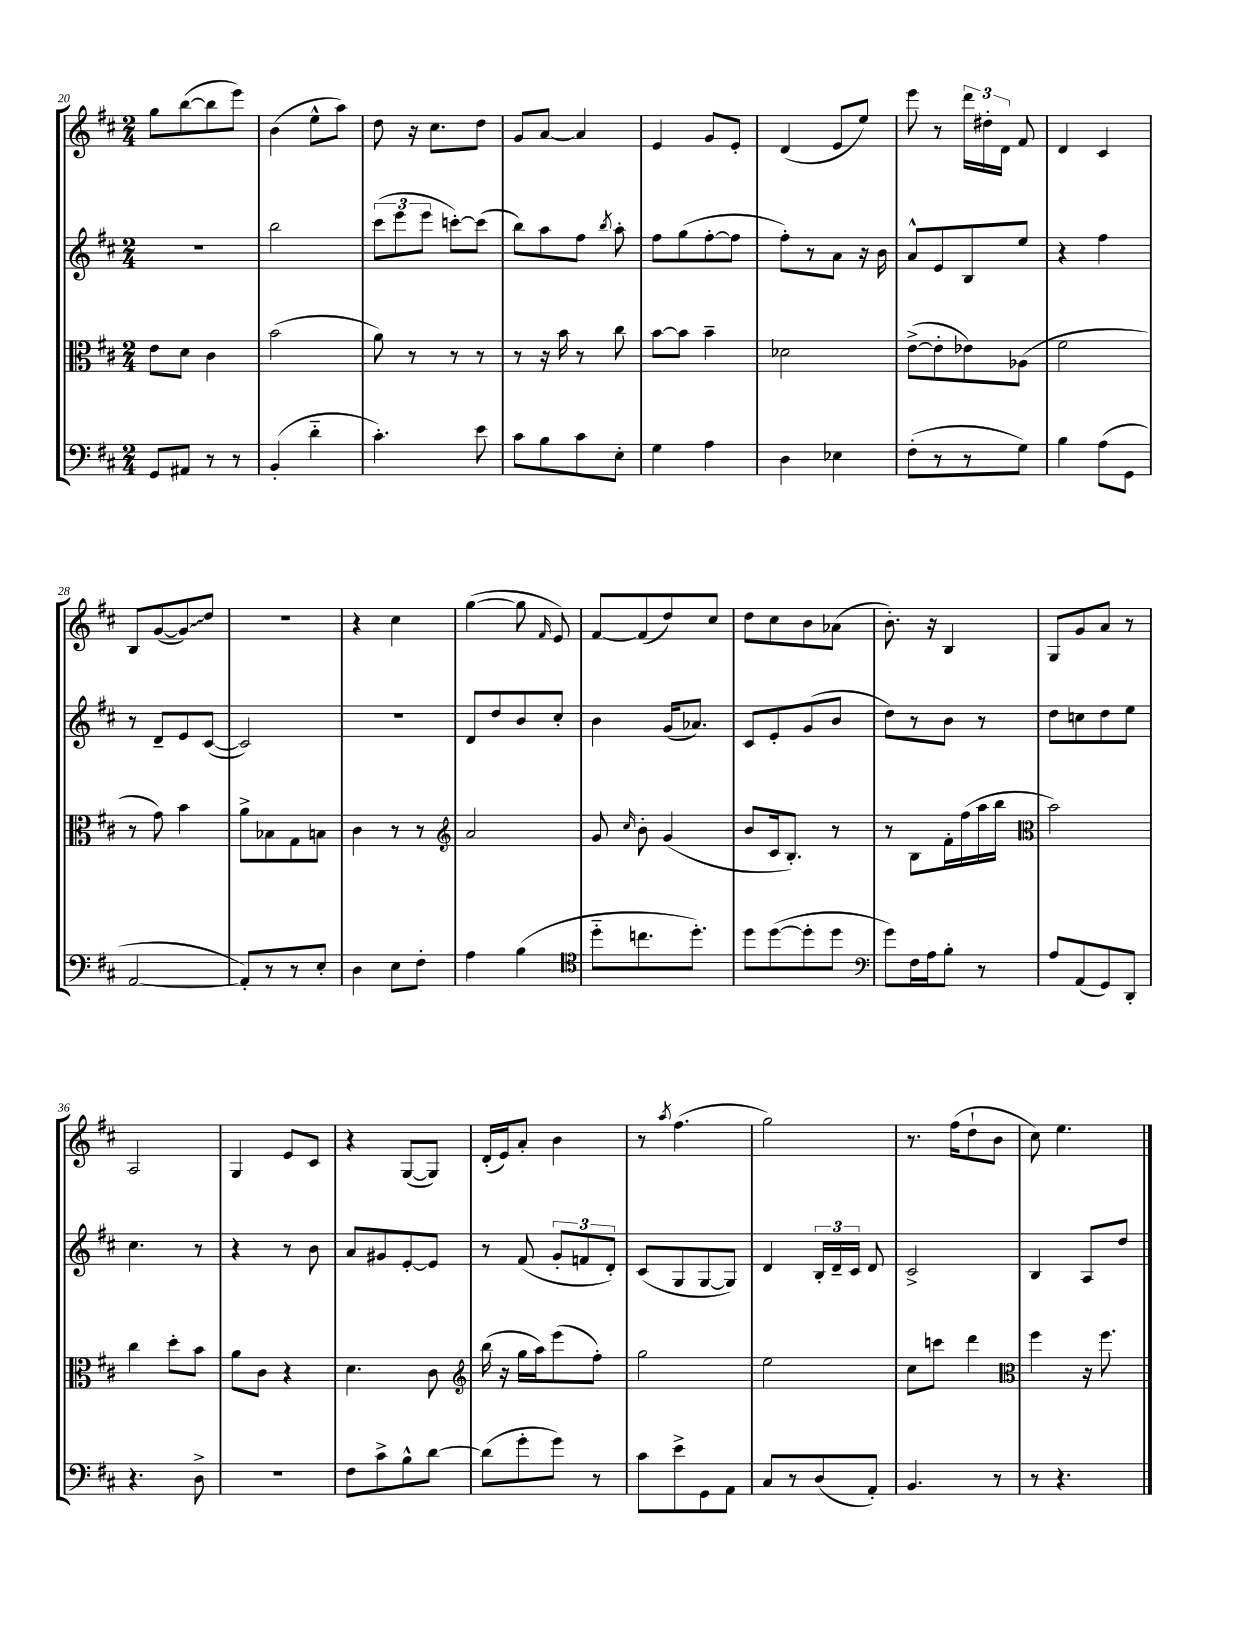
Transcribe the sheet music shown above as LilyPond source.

<<
\new StaffGroup <<
\new Staff = "s0" {
    \clef treble \key d \major \numericTimeSignature \time 2/4
    \autoBeamOff g''8[ b''8~( b''8 e'''8]) |
    b'4( e''8[-^ a''8]) |
    d''8 r16 cis''8.[ d''8] |
    g'8[ a'8]~ a'4 |
    e'4 g'8[ e'8]-. |
    d'4( e'8[ e''8]) |
    e'''8 r8 \tuplet 3/2 { d'''16[ dis''16-. d'16] } fis'8 |
    d'4 cis'4 |
    b8[ g'8~( \once \override Glissando.style = #'zigzag g'8\glissando) d''8] |
    R2 |
    r4 cis''4 |
    g''4~( g''8 \grace { fis'16 } e'8) |
    fis'8[~ fis'8( d''8) cis''8] |
    d''8[ cis''8 b'8 aes'8]( |
    b'8.-.) r16 b4 |
    g8[ g'8 a'8] r8 |
    a2 |
    g4 e'8[ cis'8] |
    r4 g8[~( g8]) |
    d'16[-.( e'16) a'8]-. b'4 |
    r8 \acciaccatura { a''8 } fis''4.( |
    g''2) |
    r8. fis''16[( d''8-! b'8] |
    cis''8) e''4. \bar "|." |
}
\new Staff = "s1" {
    \clef treble \key d \major \numericTimeSignature \time 2/4
    \autoBeamOff r2 |
    b''2 |
    \tuplet 3/2 { cis'''8[( e'''8 e'''8] } c'''8[~-.) c'''8]( |
    b''8[) a''8 fis''8] \acciaccatura { b''8 } a''8-. |
    fis''8[ g''8( fis''8~-. fis''8] |
    fis''8[-.) r8 a'8] r16 b'16 |
    a'8[-^ e'8 b8 e''8] |
    r4 fis''4 |
    r8 d'8[-- e'8 cis'8]~( |
    cis'2) |
    R2 |
    d'8[ d''8 b'8 cis''8]-. |
    b'4 g'16[( aes'8.]) |
    cis'8[ e'8-. g'8( b'8] |
    d''8[) r8 b'8] r8 |
    d''8[ c''8 d''8 e''8] |
    cis''4. r8 |
    r4 r8 b'8 |
    a'8[ gis'8 e'8~-. e'8] |
    r8 fis'8( \tuplet 3/2 { g'8[-. f'8 d'8]-.) } |
    cis'8[( g8 g8~ g8]) |
    d'4 \tuplet 3/2 { b16[-. d'16-- cis'16] } d'8 |
    cis'2-> |
    b4 a8[ d''8] \bar "|." |
}
\new Staff = "s2" {
    \clef alto \key d \major \numericTimeSignature \time 2/4
    \autoBeamOff e'8[ d'8] cis'4 |
    b'2( |
    a'8) r8 r8 r8 |
    r8 r16 b'16 r8 cis''8 |
    b'8[~ b'8] b'4-- |
    des'2 |
    e'8[~->( e'8-. ees'8) aes8]( |
    fis'2 |
    r8 g'8) b'4 |
    a'8[-> bes8 g8 b8] |
    cis'4 r8 r8 |
    \clef treble a'2 |
    g'8 \grace { cis''16 } b'8-. g'4( |
    b'8[ cis'16 b8.]-.) r8 |
    r8 b8[ fis'16-. fis''16( a''16 b''16] |
    \clef alto b'2) |
    cis''4 d''8[-. b'8] |
    a'8[ cis'8] r4 |
    d'4. cis'8 |
    \clef treble b''16( r16 g''16[ a''16) e'''8( fis''8]-.) |
    g''2 |
    e''2 |
    cis''8[ c'''8] d'''4 |
    \clef alto fis''4 r16 fis''8. \bar "|." |
}
\new Staff = "s3" {
    \clef bass \key d \major \numericTimeSignature \time 2/4
    \autoBeamOff g,8[ ais,8] r8 r8 |
    b,4-.( d'4-_ |
    cis'4.-.) e'8 |
    cis'8[ b8 cis'8 e8]-. |
    g4 a4 |
    d4 ees4 |
    fis8[-.( r8 r8 g8]) |
    b4 a8[( g,8] |
    a,2~ |
    a,8[-.) r8 r8 e8]-. |
    d4 e8[ fis8]-. |
    a4 b4( |
    \clef tenor d''8[-_ c''8. d''8.]-.) |
    d''8[ d''8~( d''8-. d''8] |
    \clef bass g'8[) fis16 a16 b8]-. r8 |
    a8[ a,8( g,8) d,8]-. |
    r4. d8-> |
    R2 |
    fis8[ cis'8-> b8-^ d'8]~ |
    d'8[( g'8-. g'8]) r8 |
    cis'8[ e'8-> g,8 a,8] |
    cis8[ r8 d8( a,8]-.) |
    b,4. r8 |
    r8 r4. \bar "|." |
}
>>
>>
\layout { \context { \Score currentBarNumber = #20 } }
